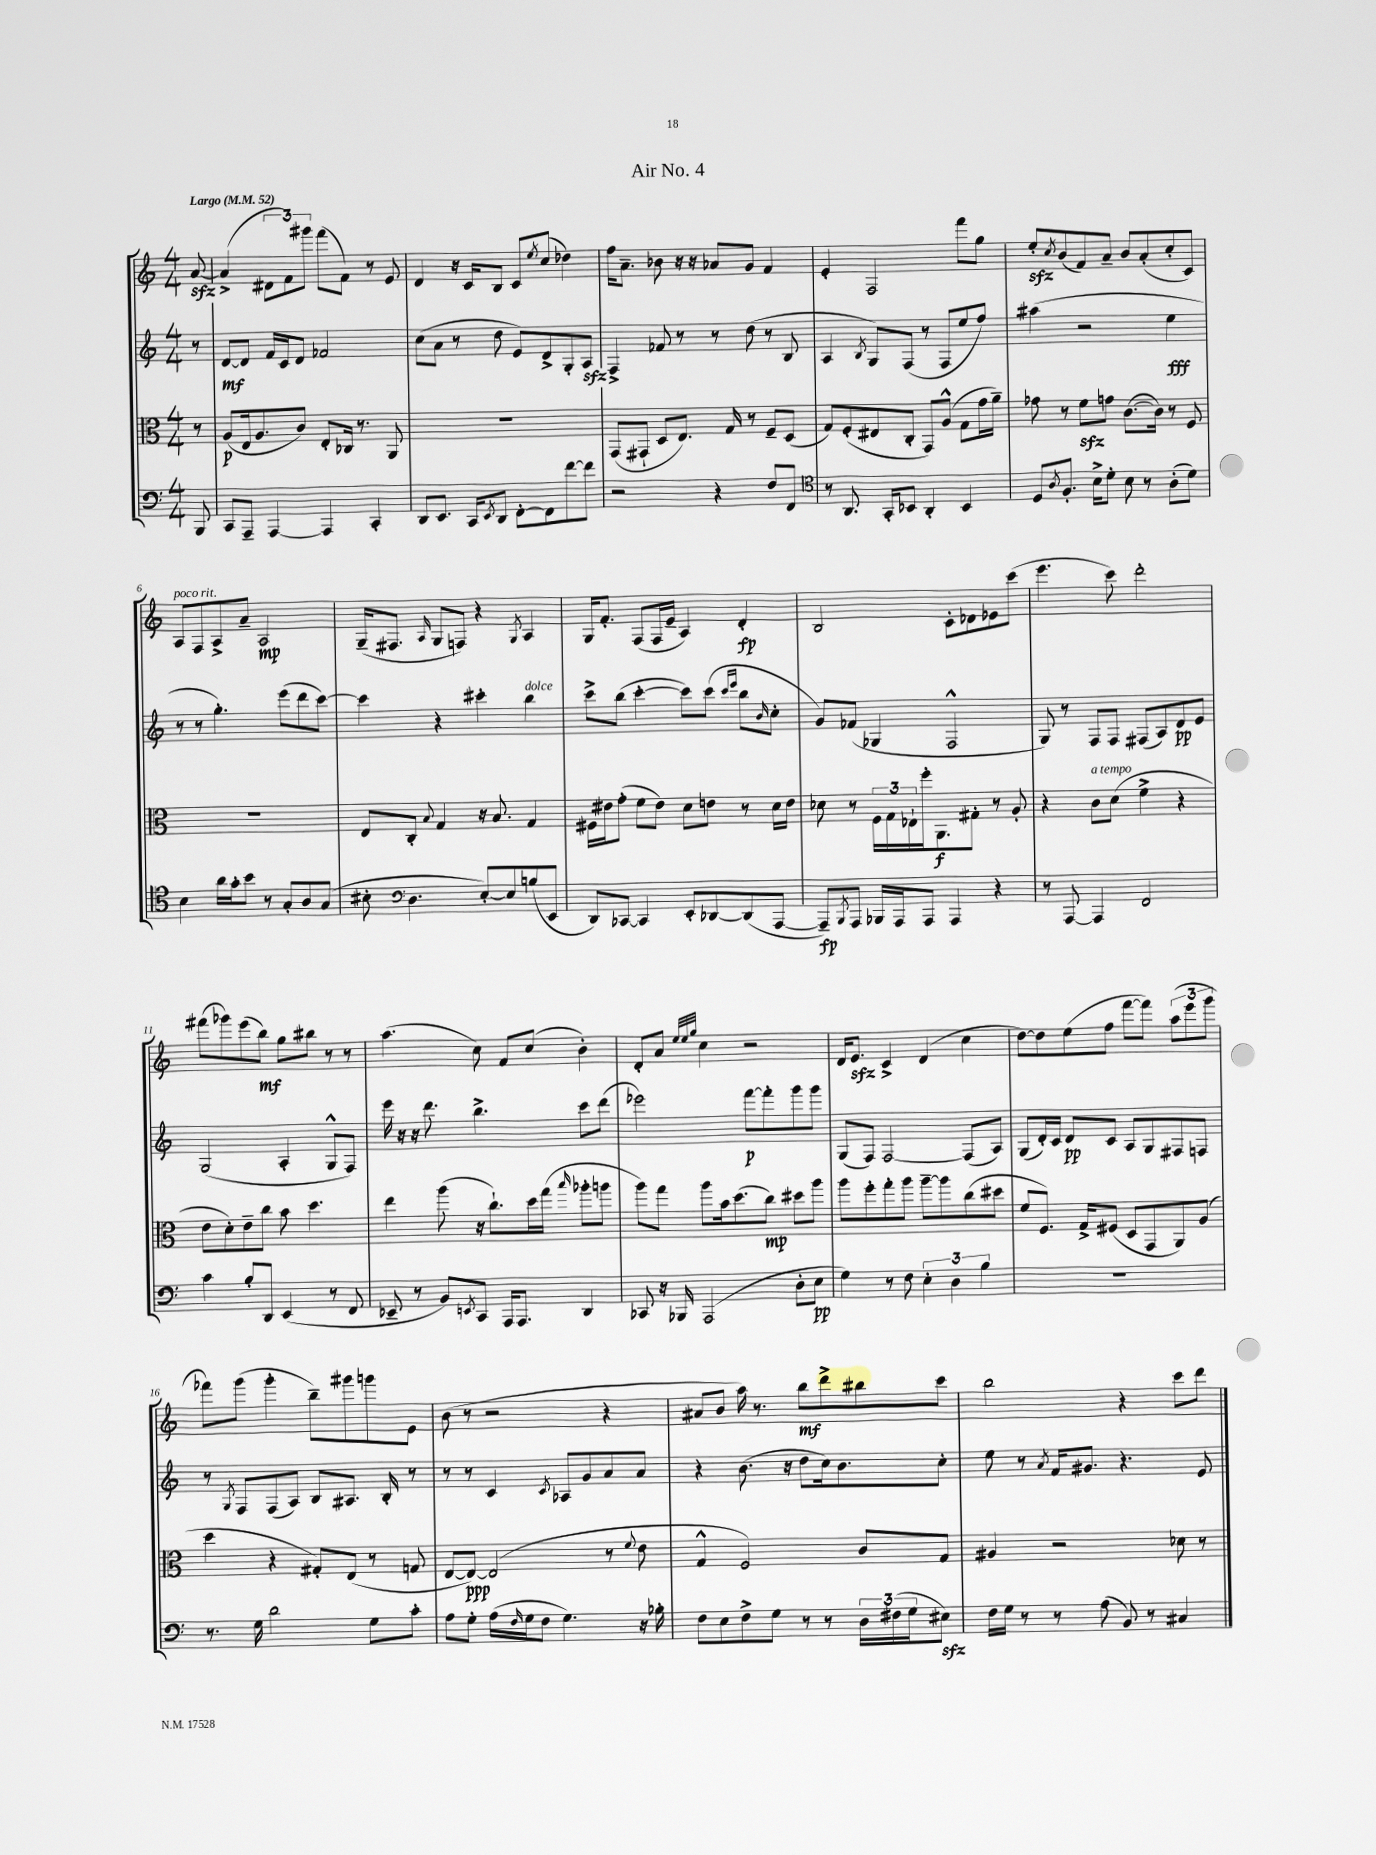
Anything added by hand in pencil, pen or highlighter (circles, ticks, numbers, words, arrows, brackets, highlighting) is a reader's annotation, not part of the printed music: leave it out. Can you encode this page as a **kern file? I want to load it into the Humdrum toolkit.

**kern	**kern	**kern	**kern
*staff4	*staff3	*staff2	*staff1
*clefF4	*clefC3	*clefG2	*clefG2
*k[]	*k[]	*k[]	*k[]
*M4/4	*M4/4	*M4/4	*M4/4
*MM52	*MM52	*MM52	*MM52
8BBB/	8r	8r	[8a/
=	=	=	=
8CC/L	(8A/L	[8d/L	(4a^/]
8AAA~/J	16E/k	8d/]J	.
.	8.A/	.	.
[4AAA/	.	16f/LL	12d#\L
.	.	16c/J	.
.	.	.	12f\)
.	8c/J)	8d/J	.
.	.	.	12ggg#\J
4AAA/]	8E'/L	2f-/	(8fff\L
.	16C-/Jk	.	8f\J)
.	8.r	.	.
4CC'/	.	.	8r
.	8AA/	.	8e/
=	=	=	=
8DD/L	1r	(8cc\L	4d/
8.EE/J	.	8a\J	.
.	.	8r	16r
16CC/LK	.	.	16c/LK
8qEE/	.	.	.
8DD/J	.	8dd\	8B/J
[8FF'\L	.	8e/L)	8c/L
.	.	.	8qee/
8FF\]	.	8d^/	(8cc/J
[8f\	.	8G'/	4dd-\)
8f\]J	.	8A/J	.
=	=	=	=
2r	(8GG/L	4F^/	16ff\LK
.	.	.	8.a~\J
.	8GG#`/J	.	.
.	8D/L	8f-/	8b-\
.	8.E/J)	8r	16r
.	.	.	16r
4r	.	8r	8a-/L
.	16G/	.	.
.	8r	(8dd\	8g/J
8F/L	8F~/L	8r	4f/
8FF/J	(8D/J	8B/	.
=	=	=	=
*clefC4	*	*	*
8r	8G/L)	4A/	4e'/
8.AA/	(8F'/	.	.
.	.	8qB/	.
.	8E#/	8G/L)	2F/
16GG'/LK	.	.	.
8BB-/J	8C'/J	(8F/J	.
4AA'/	8GG/L)	8r	.
.	(8A^^/J	8F/L	.
4BB-/	8G\L	8ee/	8fff\L
.	16g\L	8ff/J)	8gg\J
.	16a~\JJ)	.	.
=	=	=	=
8D/L	8g-\	(4aa#\	8ee'/L
8qA/	.	.	8qcc/
8.F'/J	8r	.	(8b/
.	8f\L	2r	8f/)
16B^\LK	.	.	.
8d'\J	8g\J	.	8a~/J
8B\	([8.c\L	.	8b/L
8r	.	.	(8a'/
.	16c\]Jk)	.	.
(8A'\L	8r	4ee\	8cc'/
8d\J)	8F/	.	8c/J)
=	=	=	=
4B\	1r	8r	8A/L
.	.	8r	8F/
16a\LL	.	4.gg'\)	8A^/
16g'\J	.	.	.
8b\J	.	.	8a~/J
8r	.	.	2A/
8G'/L	.	(8eee\L	.
8A/	.	8ddd\	.
(8G/J	.	[8ccc\J)	.
=	=	=	=
8B#'\	8E/L	4ccc\]	(16G~/LK
.	.	.	8.F#/J
*clefF4	*	*	*
4.D\	8C'/J	.	.
.	8qqB/	.	16qqA/
.	4G/	4r	8G/L
.	.	.	8F/J)
[8E'/L)	16r	4ccc#'\	4r
.	8.B/	.	.
8E/]	.	.	.
.	.	.	8qG/
(8B/	4G/	4bb\	4A/
8EE/J	.	.	.
=	=	=	=
8DD/L)	16F#\LL	8ccc^\L	16G/LK
.	16e#\J	.	8.f'/J
[8CC-/J	(8g'\J	(8bb\J	.
4CC-/]	8f\L	[4ccc'\	(8F/L
.	8e#\J)	.	16F/L
.	.	.	16e~/JJ
8EE'/L	8d\L	8ccc\]L)	4A/)
[8DD-/	8e\J	(8ccc\J	.
.	.	16qqccc/LL	.
.	.	16qqeee/JJ	.
(8DD-/]	8r	8bb\L	4d'/
.	.	16qqb/	.
[8AAA/J	16d\LL	8cc'\J	.
.	16e\JJ	.	.
=	=	=	=
8AAA~/]L)	8d-\	8g/L)	2B/
8qBBB/	.	.	.
8AAA/J	8r	(8f-/J	.
16BBB-/LL	24F\LL	4G-/	.
.	24G\	.	.
16AAA/J	.	.	.
.	24E-`\	.	.
8AAA/J	16ff'\J	.	.
.	8.AA\	.	.
4AAA/	.	2F^^/	8c'\L
.	8G#'\J	.	8d-\
4r	8r	.	8e-\
.	8A'/	.	(8ccc\J
=	=	=	=
8r	4r	8G/)	4.eee\
[8AAA/	.	8r	.
4AAA/]	8c\L	8F/L	.
.	(8d\J	8F/J	8ccc\)
2FF/	4f^\	(8F#/L	2ddd'\
.	.	8A/)	.
.	4r	8d/	.
.	.	8e/J	.
=	=	=	=
4c\	8e\L	(2G/	(8fff#\L
.	8d'\)	.	8ggg-\)
8B'/L	8e~\	.	(8eee\
8DD/J	8cc\J	.	8bb\J)
(4EE/	8b\	4A'/	8gg\L
.	4.dd\	.	8bb#\J
8r	.	8G^^/L	8r
8FF/	.	8F/J)	8r
=	=	=	=
8EE-~/	4ee\	16eee\	(4.aa\
.	.	16r	.
8r	.	16r	.
.	.	8.ddd\	.
8BB/L)	(8aa\	.	.
8qEE/	.	.	.
8CC/J	16r	4.bb^\	8cc\)
.	8.cc`\L)	.	.
16AAA/LK	.	.	8f/L
8.AAA/J	.	.	.
.	16dd\L	.	(8cc/J
.	(16gg\JJ	.	.
.	16qqbb/	.	.
4DD/	8aa-'\L	8ccc\L	4b'\)
.	8aa\J	(8ddd\J	.
=	=	=	=
8CC-/	8aa\L)	2eee-\)	8d'/L
16r	8gg\J	.	8a/J
16BBB-/	.	.	.
.	.	.	32qqee/LLL
.	.	.	32qqee/
.	.	.	32qqgg/JJJ
(2AAA/	8aa\L	.	4cc\
.	16b\k	.	.
.	(8.dd\	.	.
.	.	[8fff\L	2r
.	8cc\J)	8fff'\]	.
8D'\L	8dd#\L	8ggg\	.
8E\J	8aa\J	8ggg\J	.
=	=	=	=
4G\)	8aa\L	(8G/L	16d/LK
.	.	.	8.e/J
.	8ff'\	8F/J)	.
8r	8gg'\	[2F/	4c^/
8F\	8aa\J	.	.
6E'\	[8aa~\L	.	(4d/
.	8aa\]	.	.
6D\	.	.	.
.	(8cc\	(8F/]L	4cc\
6B\	.	.	.
.	8dd#\J	8A/J)	.
=	=	=	=
1r	8f/L	(8G/L	[8dd\L)
.	8.F/J)	16d'/L)	8dd\]
.	.	16c/JJ	.
.	.	8d/L	(8ee\
.	16G^/LK	.	.
.	(8F#/J	8c/J	8ff\J
.	8D/L	8A/L	[8fff\L
.	8GG/	8G/	8fff\]J)
.	8AA/)	8F#/	(12aa\L
.	.	.	12eee\
.	(8A/J	8F/J	.
.	.	.	12ggg\J
=	=	=	=
8.r	4dd\	8r	8fff-\L)
.	.	8qG/	.
.	.	8F/L	(8ggg\J
16G\	.	.	.
2d\	4r	(8F/	4ggg'\
.	.	8A/J)	.
.	8G#'/L)	8B/L	8bb~\L)
.	(8E/J	8.A#/J	8ggg#\
8G\L	8r	.	8ggg\
.	.	16B'/	.
8c'\J	8G/	8r	8e\J
=	=	=	=
8A\L	[8E/L	8r	(8b\
8G'\J	8E/_J)	8r	8r
(16A\LL	(2E/]	4c/	2r
16qqF/	.	.	.
16G\J	.	.	.
8F\J	.	.	.
.	.	8qc/	.
4.G\)	.	8A-/L	.
.	.	8g/	.
.	8r	8a/	4r
.	8qqf/	.	.
16r	8e\	8a/J	.
16B-'\	.	.	.
=	=	=	=
8F\L	4G^^/	4r	8a#/L
8E\	.	.	8b/J
8F^\	2F/)	(8.b\	16aa\)
.	.	.	8.r
8G\J	.	.	.
.	.	16r	.
8r	.	8dd\L	8bb\L
8r	.	16cc\k)	8ddd^\
.	.	8.b\	.
24D\LL	8c/L	.	8bb#\
(24F#\	.	.	.
24G\J	.	.	.
8E#\J)	8G/J	8cc'\J	8ccc\J
=	=	=	=
16F\LL	4A#/	8ee\	2bb\
16G\JJ	.	.	.
8r	.	8r	.
.	.	8qa/	.
8r	2r	16f/LK	.
.	.	8.g#/J	.
(8A\	.	.	.
8BB/)	.	4.r	4r
8r	.	.	.
4C#/	8d-\	.	8ccc\L
.	8r	8e/	8ddd\J
==	==	==	==
*-	*-	*-	*-
